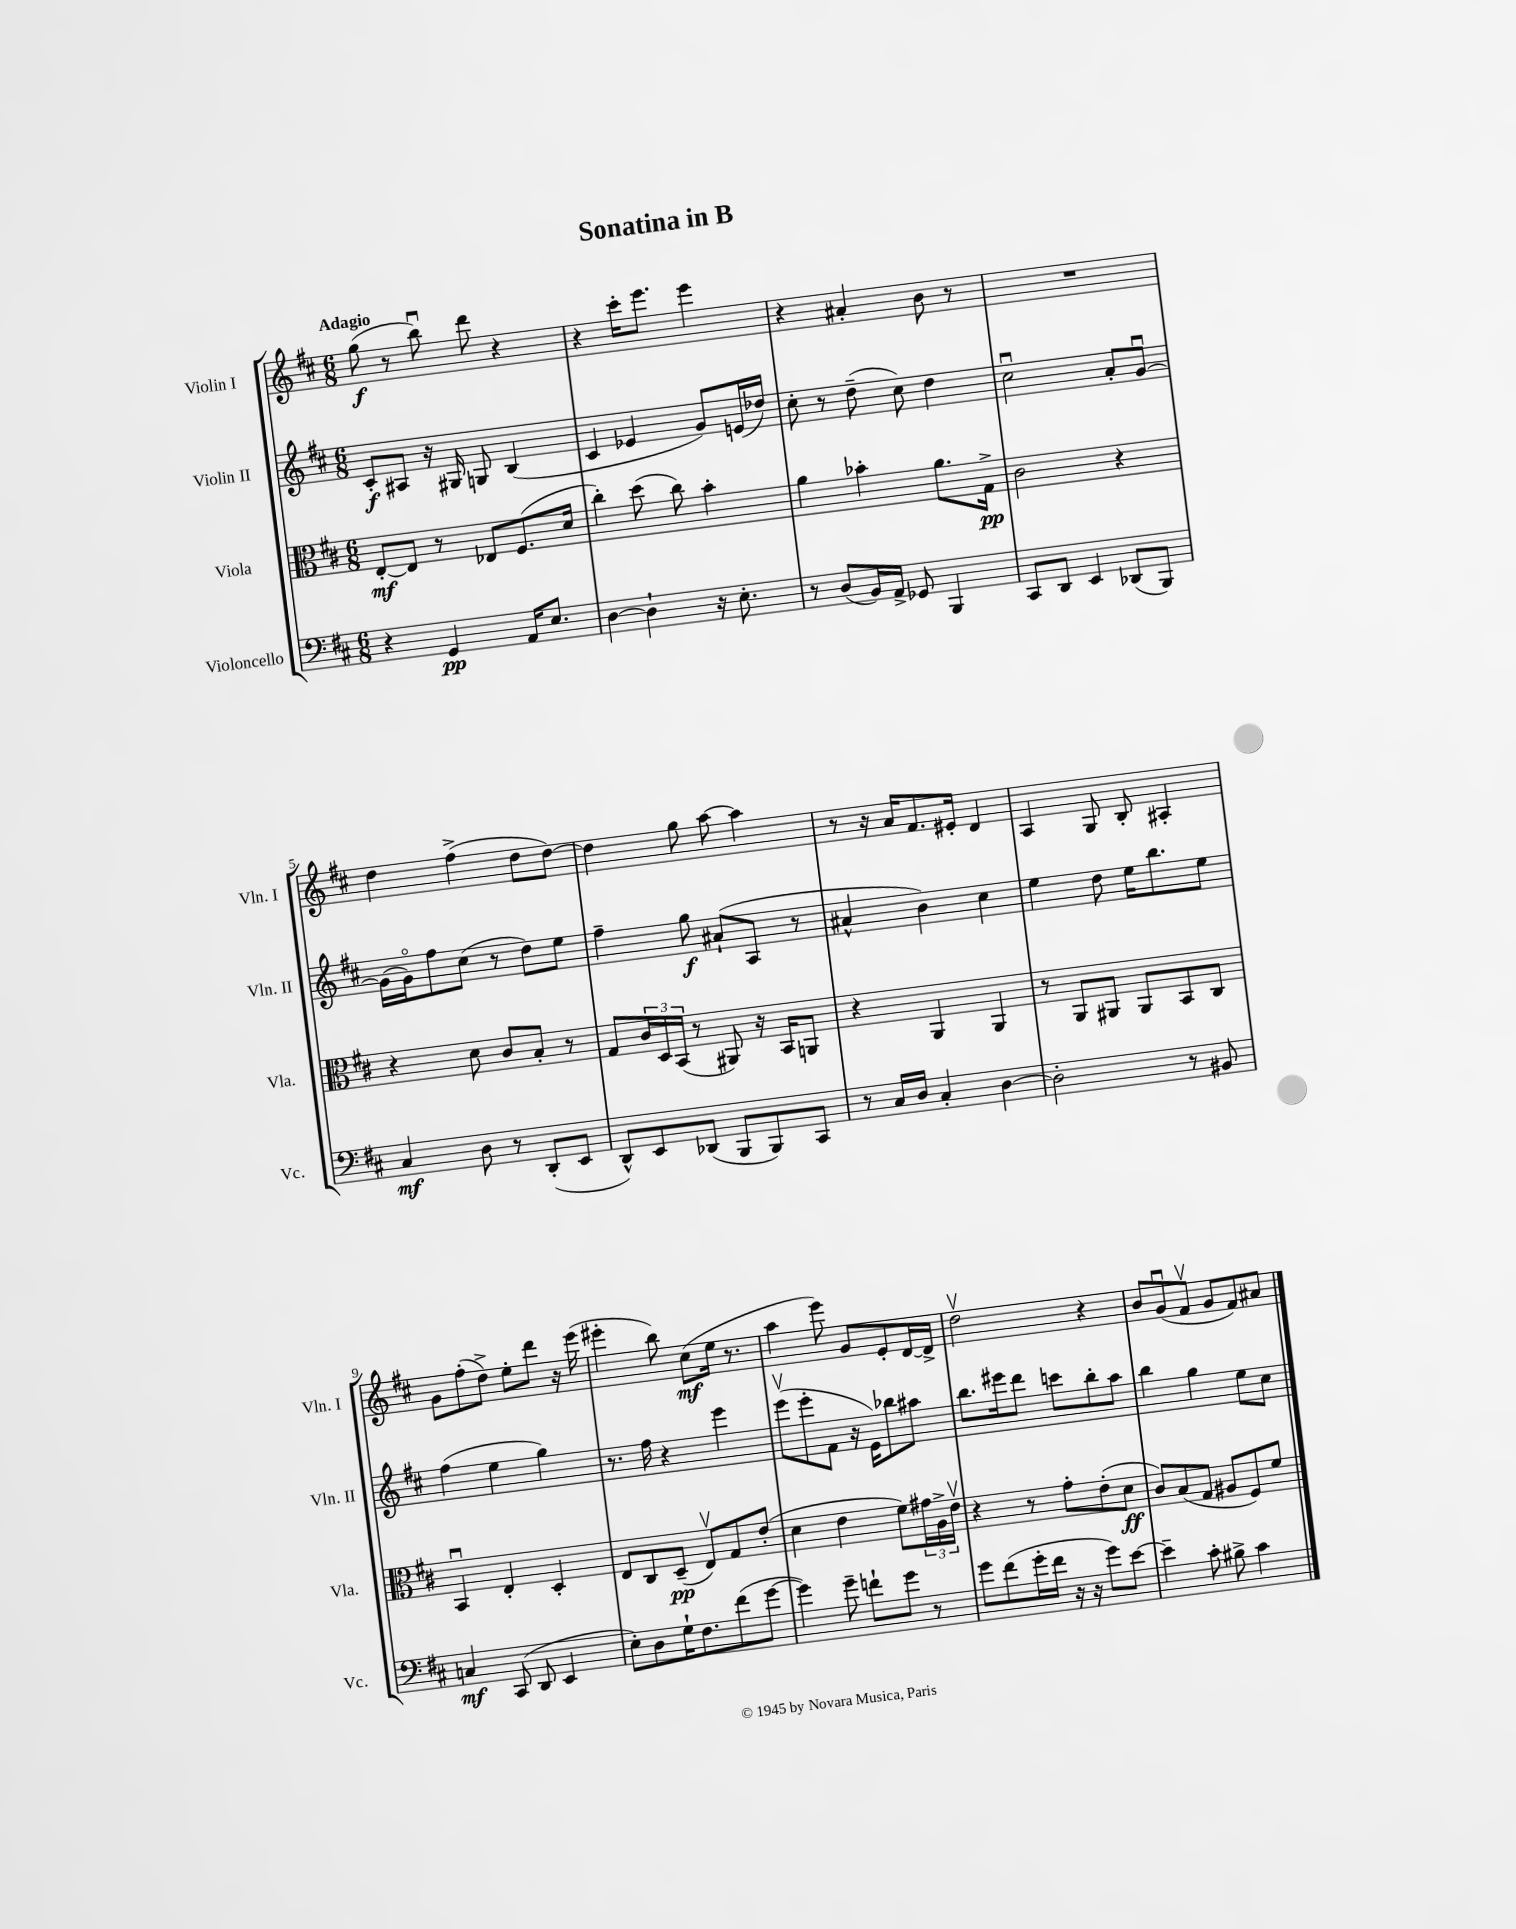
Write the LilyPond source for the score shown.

\header { title = "Sonatina in B" }
<<
\new StaffGroup <<
\new Staff = "s0" \with { instrumentName = "Violin I" shortInstrumentName = "Vln. I" } {
    \clef treble \key d \major \numericTimeSignature \time 6/8 \tempo "Adagio"
    g''8\f( r8 b''8\downbow) d'''8 r4 |
    r4 cis'''16-. e'''8. e'''4 |
    r4 ais'4-. b'8 r8 |
    R2. |
    d''4 fis''4->( d''8 d''8~) |
    d''4 g''8 a''8~ a''4 |
    r8 r16 a'16 fis'8. eis'16-. d'4 |
    a4 g8 b8-. ais4-. |
    g'8 fis''8-.( d''8->) e''8-. d'''8 r16 e'''16( |
    eis'''4-. b''8) cis''8\mf( e''16 r8. |
    a''4 e'''8) g'8 e'8-. d'16~ d'16-> |
    d''2\upbow r4 |
    b'8 g'8\downbow( fis'8\upbow g'8 fis'8) ais'8 \bar "|." |
}
\new Staff = "s1" \with { instrumentName = "Violin II" shortInstrumentName = "Vln. II" } {
    \clef treble \key d \major \numericTimeSignature \time 6/8
    cis'8-.\f ais8 r16 gis16 g8 b4( |
    cis'4 ees'4 g'8) e'16( des''16) |
    cis''8-. r8 d''8--( cis''8) d''4 |
    cis''2\downbow a'8-. g'8~\downbow |
    g'16( g'16\flageolet) fis''8 cis''8( r8 d''8) e''8 |
    fis''4-- g''8\f ais'8-!( a8 r8 |
    ais'4-^ b'4) cis''4 |
    e''4 d''8 e''16 b''8. e''8 |
    fis''4( e''4 g''4) |
    r8. fis''16 r4 e'''4 |
    e'''8\upbow( e'''8-. fis'8 r16 e'16) bes''8 ais''8 |
    b''8. eis'''16 d'''8 c'''8 b''8-. a''8 |
    b''4 g''4 e''8 cis''8 \bar "|." |
}
\new Staff = "s2" \with { instrumentName = "Viola" shortInstrumentName = "Vla." } {
    \clef alto \key d \major \numericTimeSignature \time 6/8
    e8~-.\mf e8 r8 ees8 fis8.( d'16 |
    cis''4-.) d''8( cis''8) b'4-. |
    a'4 bes'4-. a'8. g16->\pp |
    cis'2 r4 |
    r4 d'8 cis'8 b8-. r8 |
    g8 \tuplet 3/2 { cis'16 d16 b,16( } r8 ais,8) r16 b,16 a,8 |
    r4 a,4 a,4 |
    r8 a,8 ais,8 ais,8 b,8 cis8 |
    b,4\downbow e4-. d4-. |
    e8 cis8 d8--\pp( e8\upbow) g8 e'8-.( |
    d'4 e'4 fis'8) \tuplet 3/2 { gis'16 a16-> e'16\upbow } |
    r4 r8 g'8-. e'8-.( d'8\ff |
    cis'8) b8( g8 ais8 fis8) fis'8 \bar "|." |
}
\new Staff = "s3" \with { instrumentName = "Violoncello" shortInstrumentName = "Vc." } {
    \clef bass \key d \major \numericTimeSignature \time 6/8
    r4 g,4\pp a,16 e8. |
    d4~ d4-! r16 e8.-. |
    r8 d8( b,16) a,16-> ges,8 b,,4 |
    cis,8 d,8 e,4 des,8( b,,8) |
    cis4\mf d8 r8 d,8-.( e,8 |
    d,8-^) e,8 des,8( b,,8 b,,8) cis,8 |
    r8 cis16 d16 cis4-. d4~ |
    d2-. r8 bis,8 |
    c4\mf cis,8( d,8 e,4 |
    e8-.) d8 g16-! fis8. fis'8( g'8~ |
    g'4) g'8-- f'8-! g'8 r8 |
    g'8 fis'8( g'16-. fis'16 r16 r16 g'8) e'8~ |
    e'4-- cis'8-. bis8-> cis'4 \bar "|." |
}
>>
>>
